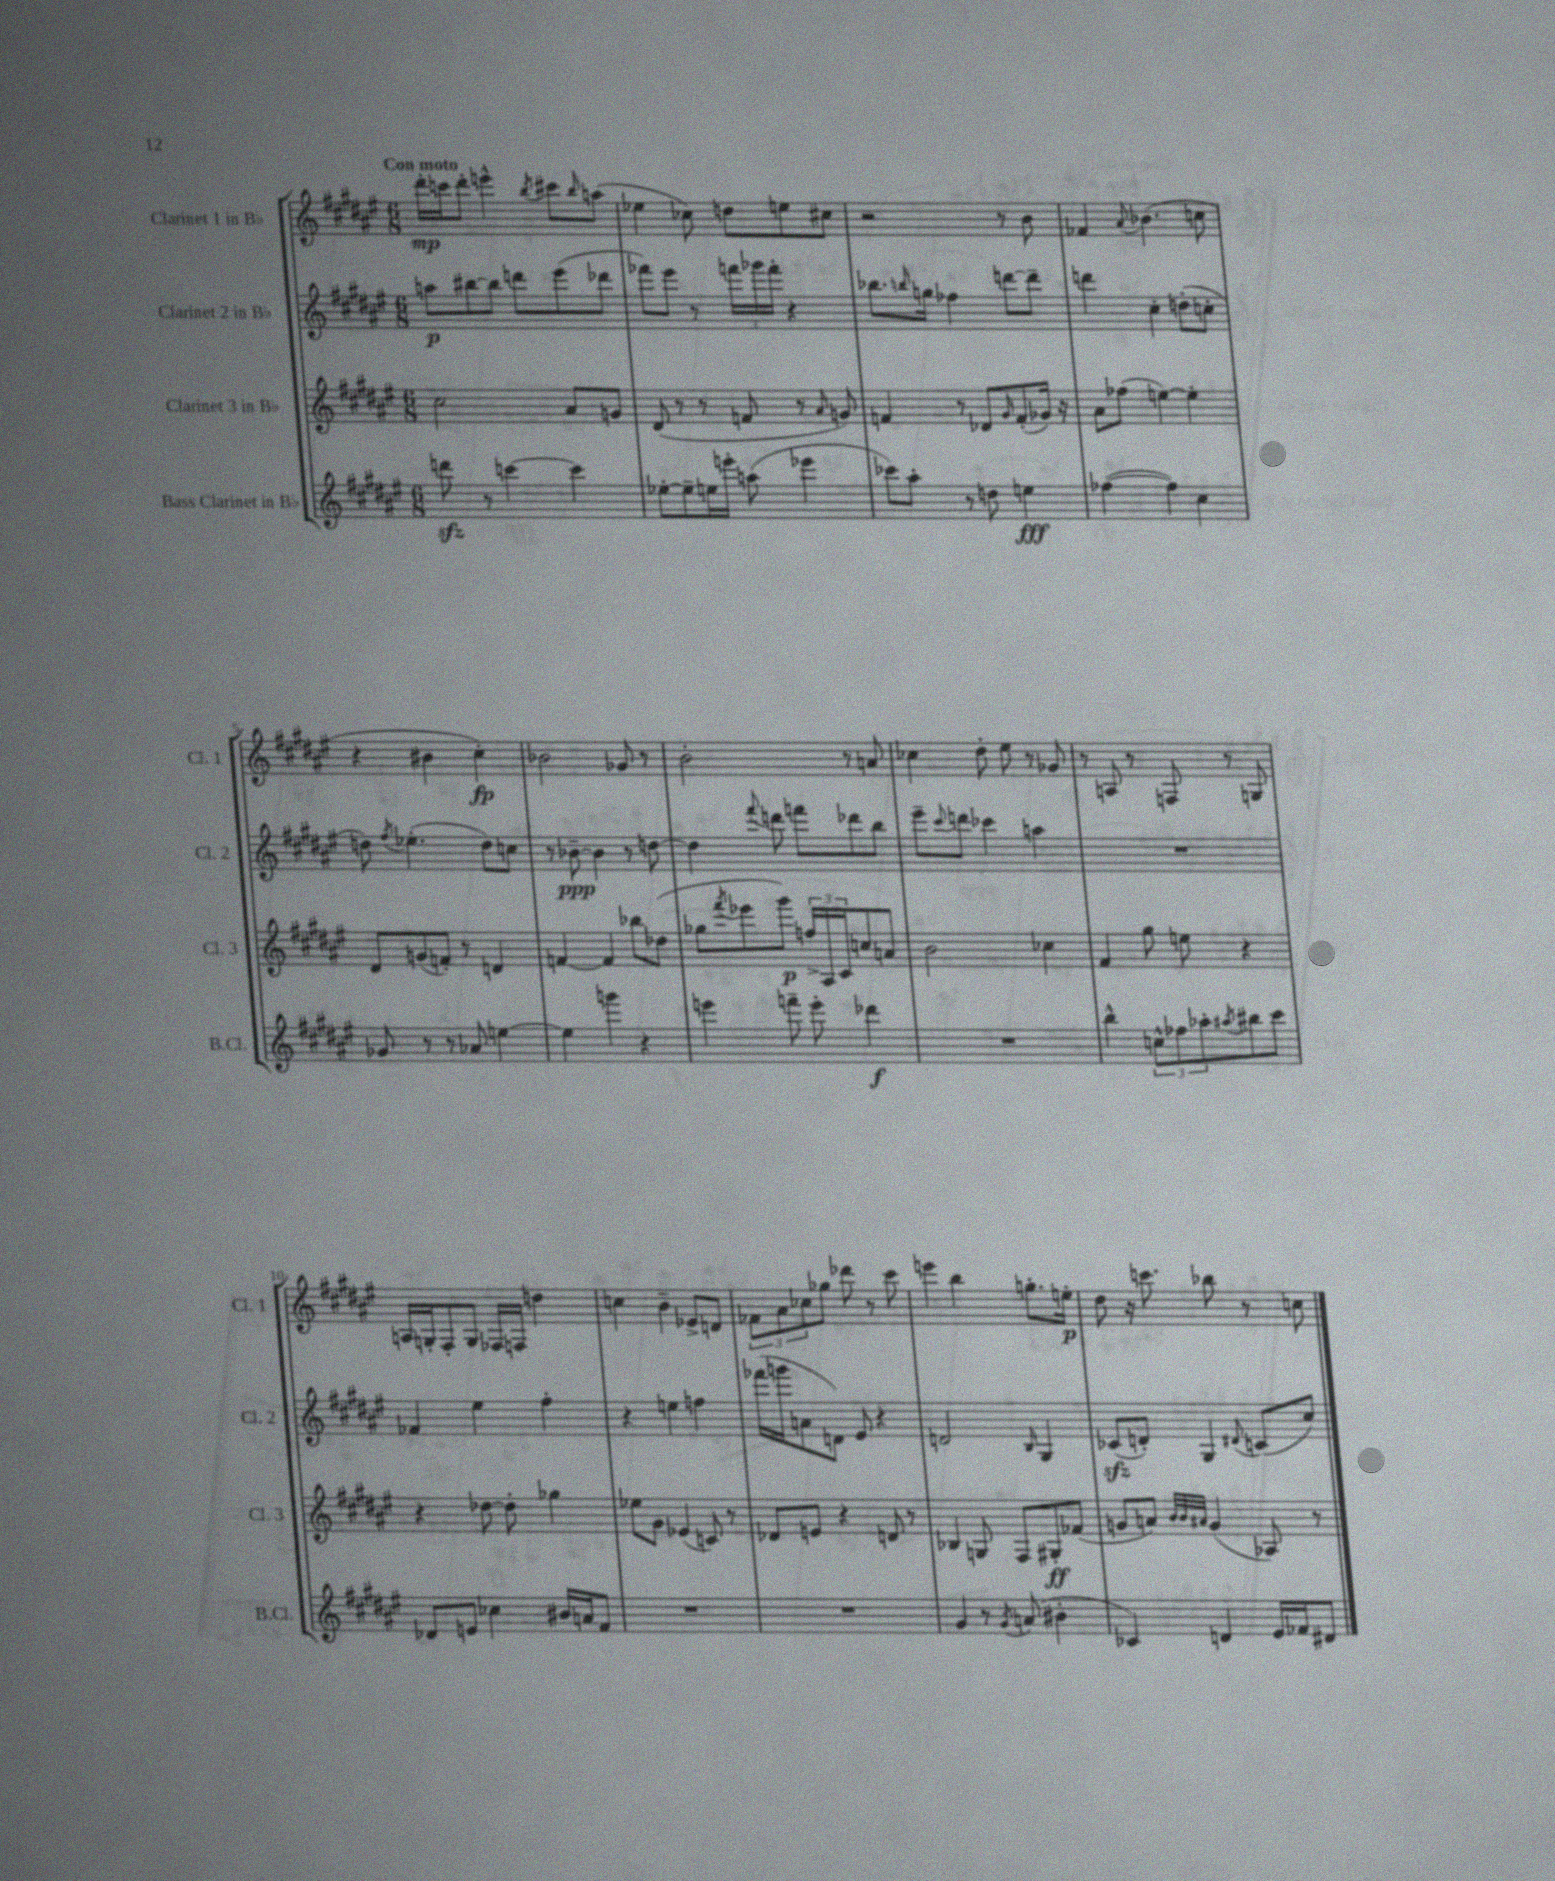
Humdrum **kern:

**kern	**dynam	**kern	**dynam	**kern	**dynam	**kern	**dynam
*part4	*part4	*part3	*part3	*part2	*part2	*part1	*part1
*staff4	*staff4	*staff3	*staff3	*staff2	*staff2	*staff1	*staff1
*I"Bass Clarinet in B♭	*	*I"Clarinet 3 in B♭	*	*I"Clarinet 2 in B♭	*	*I"Clarinet 1 in B♭	*
*I'B.Cl.	*	*I'Cl. 3	*	*I'Cl. 2	*	*I'Cl. 1	*
*clefG2	*	*clefG2	*	*clefG2	*	*clefG2	*
*k[f#c#g#d#a#e#]	*	*k[f#c#g#d#a#e#]	*	*k[f#c#g#d#a#e#]	*	*k[f#c#g#d#a#e#]	*
*M6/8	*	*M6/8	*	*M6/8	*	*M6/8	*
=1	=1	=1	=1	=1	=1	=1	=1
!	!	!	!	!	!	!LO:TX:a:B:t=Con moto	!
8dddnzz\	.	2cc#\	.	8aan\L	p	16ddd#'\LL	mp
.	.	.	.	.	.	16cccn\J	.
8r	.	.	.	[8bb#X\	.	8ddd#'\J	.
[4cccn\	.	.	.	8bb#\J]	.	4eeen^^\	.
.	.	.	.	8dddn\L	.	.	.
.	.	.	.	.	.	8qbb/	.
4ccc\]	.	8a#/L	.	(8eee#\	.	8ccc#X\L	.
.	.	.	.	.	.	16qqbb/	.
.	.	8gn/J	.	8ddd-X\J	.	(8aan\J	.
=2	=2	=2	=2	=2	=2	=2	=2
[8ee-X'\L	.	(8d#/	.	8fff-X\L)	.	4ee-X\	.
8ee-~\]	.	8r	.	8eee#\J	.	.	.
16een\L	.	8r	.	8r	.	8cc-X\)	.
16eeen'\JJ	.	.	.	.	.	.	.
(8aan\	.	8fn/	.	24fffn\LL	.	8ddn\L	.
.	.	.	.	24ggg-X\	.	.	.
.	.	.	.	24fff'\JJ	.	.	.
4eee-X\	.	8r	.	4r	.	8een\	.
.	.	16qqa#/	.	.	.	.	.
.	.	8gn/)	.	.	.	8cc#X\J	.
=3	=3	=3	=3	=3	=3	=3	=3
8ccc-X\L)	.	4fn/	.	8.bb-X\L	.	2r	.
8aa#'\J	.	.	.	.	.	.	.
.	.	.	.	16qqbbn/	.	.	.
.	.	.	.	16ggn\Jk	.	.	.
8r	.	8r	.	4ff-X\	.	.	.
8ddn\	.	8d-X/L	.	.	.	.	.
.	.	16qqg#/	.	.	.	.	.
4een\	fff	(8f'/	.	[8dddn\L	.	8r	.
.	.	16g-X/Jk)	.	8ddd~\J]	.	8b\	.
.	.	16r	.	.	.	.	.
=4	=4	=4	=4	=4	=4	=4	=4
([4ff-X\	.	8a#\L	.	4dddn\	.	4f-X/	.
.	.	(8ff-X\J	.	.	.	.	.
.	.	.	.	.	.	8qqa#/	.
4ff-\])	.	[4een\)	.	4cc#'\	.	(4.b-X\	.
4cc#\	.	4ee'\]	.	(8ddn'\L	.	.	.
.	.	.	.	8ccn'\J	.	8ccn\	.
!!LO:LB:g=z
=5	=5	=5	=5	=5	=5	=5	=5
8g-X/	.	8d#/L	.	8ddn\)	.	4r	.
.	.	.	.	8qff#/	.	.	.
8r	.	(8gn/	.	(4.ee-X'\	.	.	.
8r	.	8fn'/J)	.	.	.	4b#X\	.
8a-X/	.	8r	.	.	.	.	.
[4een\	.	4dn/	.	8dd\L)	.	4cc#'\)	fp
.	.	.	.	8ccn\J	.	.	.
=6	=6	=6	=6	=6	=6	=6	=6
4ee\]	.	[4fn/	.	8r	.	2b-X\	.
.	.	.	.	[8b-X~\	ppp	.	.
4gggn\	.	4f/]	.	4b-\]	.	.	.
4r	.	8bb-X\L	.	8r	.	8g-X/	.
.	.	(8dd-X\J	.	[8ddn\	.	8r	.
=7	=7	=7	=7	=7	=7	=7	=7
4eeen\	.	8gg-X\L	.	4dd\]	.	2b'\	.
.	.	8qfff#/	.	.	.	.	.
.	.	8eee-X\	.	.	.	.	.
.	.	.	.	8qqfff#/	.	.	.
8fffn~\	.	8ggg#\J)	p	8dddn\	.	.	.
8eee'\	.	24ffn^/LL	.	8fffn\L	.	.	.
.	.	24A#/	.	.	.	.	.
.	.	24c#/J	.	.	.	.	.
4ddd-X\	f	8ccn/	.	8ddd-X\	.	8r	.
.	.	8an/J	.	8bb\J	.	8an/	.
=8	=8	=8	=8	=8	=8	=8	=8
2.r	.	2b\	.	8eee#~\L	.	4cc-X\	.
.	.	.	.	8qqccc#/	.	.	.
.	.	.	.	8dddn\J	.	.	.
.	.	.	.	4ccc-X\	.	8dd#'\	.
.	.	.	.	.	.	8ee#\	.
.	.	4cc-X\	.	4aan\	.	8r	.
.	.	.	.	.	.	8g-X/	.
=9	=9	=9	=9	=9	=9	=9	=9
4bb^^\	.	4f#/	.	2.r	.	8r	.
.	.	.	.	.	.	8An/	.
12ccn^^\L	.	8gg#\	.	.	.	8r	.
12ff-X\	.	.	.	.	.	.	.
.	.	8een\	.	.	.	8Fn/	.
12aa-X'\	.	.	.	.	.	.	.
8qaa#X/	.	.	.	.	.	.	.
8bb#X\	.	4r	.	.	.	8r	.
8ccc#\J	.	.	.	.	.	8Gn/	.
!!LO:LB:g=z
=10	=10	=10	=10	=10	=10	=10	=10
8d-X/L	.	4r	.	4f-X/	.	16An/LL	.
.	.	.	.	.	.	16Gn'/J	.
8en/J	.	.	.	.	.	8F#'/	.
4cc-X\	.	[8dd-X\	.	4ee#\	.	8G/J	.
.	.	8dd-'\]	.	.	.	16F-X/LL	.
.	.	.	.	.	.	16Fn/JJ	.
16b#X/LL	.	4gg-X\	.	4ff#'\	.	4ddn\	.
16an/J	.	.	.	.	.	.	.
8f#/J	.	.	.	.	.	.	.
=11	=11	=11	=11	=11	=11	=11	=11
2.r	.	8ee-X\L	.	4r	.	4ccn\	.
.	.	8g#\J	.	.	.	.	.
.	.	(4e-X/	.	4een\	.	4b~\	.
.	.	8cn/)	.	4ffn\	.	8e-X^/L	.
.	.	8r	.	.	.	8dn/J	.
=12	=12	=12	=12	=12	=12	=12	=12
2.r	.	8d-X/L	.	(16fff-X\LL	.	12f-X\L	.
.	.	.	.	16gggn\J	.	.	.
.	.	.	.	.	.	12a#\	.
.	.	8en/J	.	8an\	.	.	.
.	.	.	.	.	.	12cc-X\	.
.	.	4r	.	8dn\J)	.	8gg-X\J	.
.	.	.	.	8e#/	.	8ddd-X\	.
.	.	8dn/	.	4r	.	8r	.
.	.	8r	.	.	.	8ccc#\	.
=13	=13	=13	=13	=13	=13	=13	=13
4g#/	.	4B-X/	.	2dn/	.	4eeen\	.
8r	.	8Gn/	.	.	.	4bb\	.
8qg#/	.	.	.	.	.	.	.
(8an/	.	8F#/L	.	.	.	.	.
.	.	.	.	16qqB/	.	.	.
4b#X'\	.	8G#X'/	ff	4G#/	.	8.ggn'\L	.
.	.	(8f-X/J	.	.	.	.	.
.	.	.	.	.	.	16een'\Jk	p
=14	=14	=14	=14	=14	=14	=14	=14
4c-X/)	.	8gn/L	.	(8c-Xzz/L	.	8dd#\	.
.	.	8an/J)	.	8dn'/J)	.	16r	.
.	.	.	.	.	.	8.cccn\	.
.	.	32qqb/LLL	.	.	.	.	.
.	.	32qqb/	.	.	.	.	.
.	.	32qqa#X/JJJ	.	.	.	.	.
4dn/	.	(4g/	.	4G#/	.	.	.
.	.	.	.	.	.	8bb-X\	.
.	.	.	.	8qqd#X/	.	.	.
16e#/LL	.	8A-X/)	.	(8cn/L	.	8r	.
16f-X/J	.	.	.	.	.	.	.
8d#X/J	.	8r	.	8cc#/J)	.	8ccn\	.
==	==	==	==	==	==	==	==
*-	*-	*-	*-	*-	*-	*-	*-
